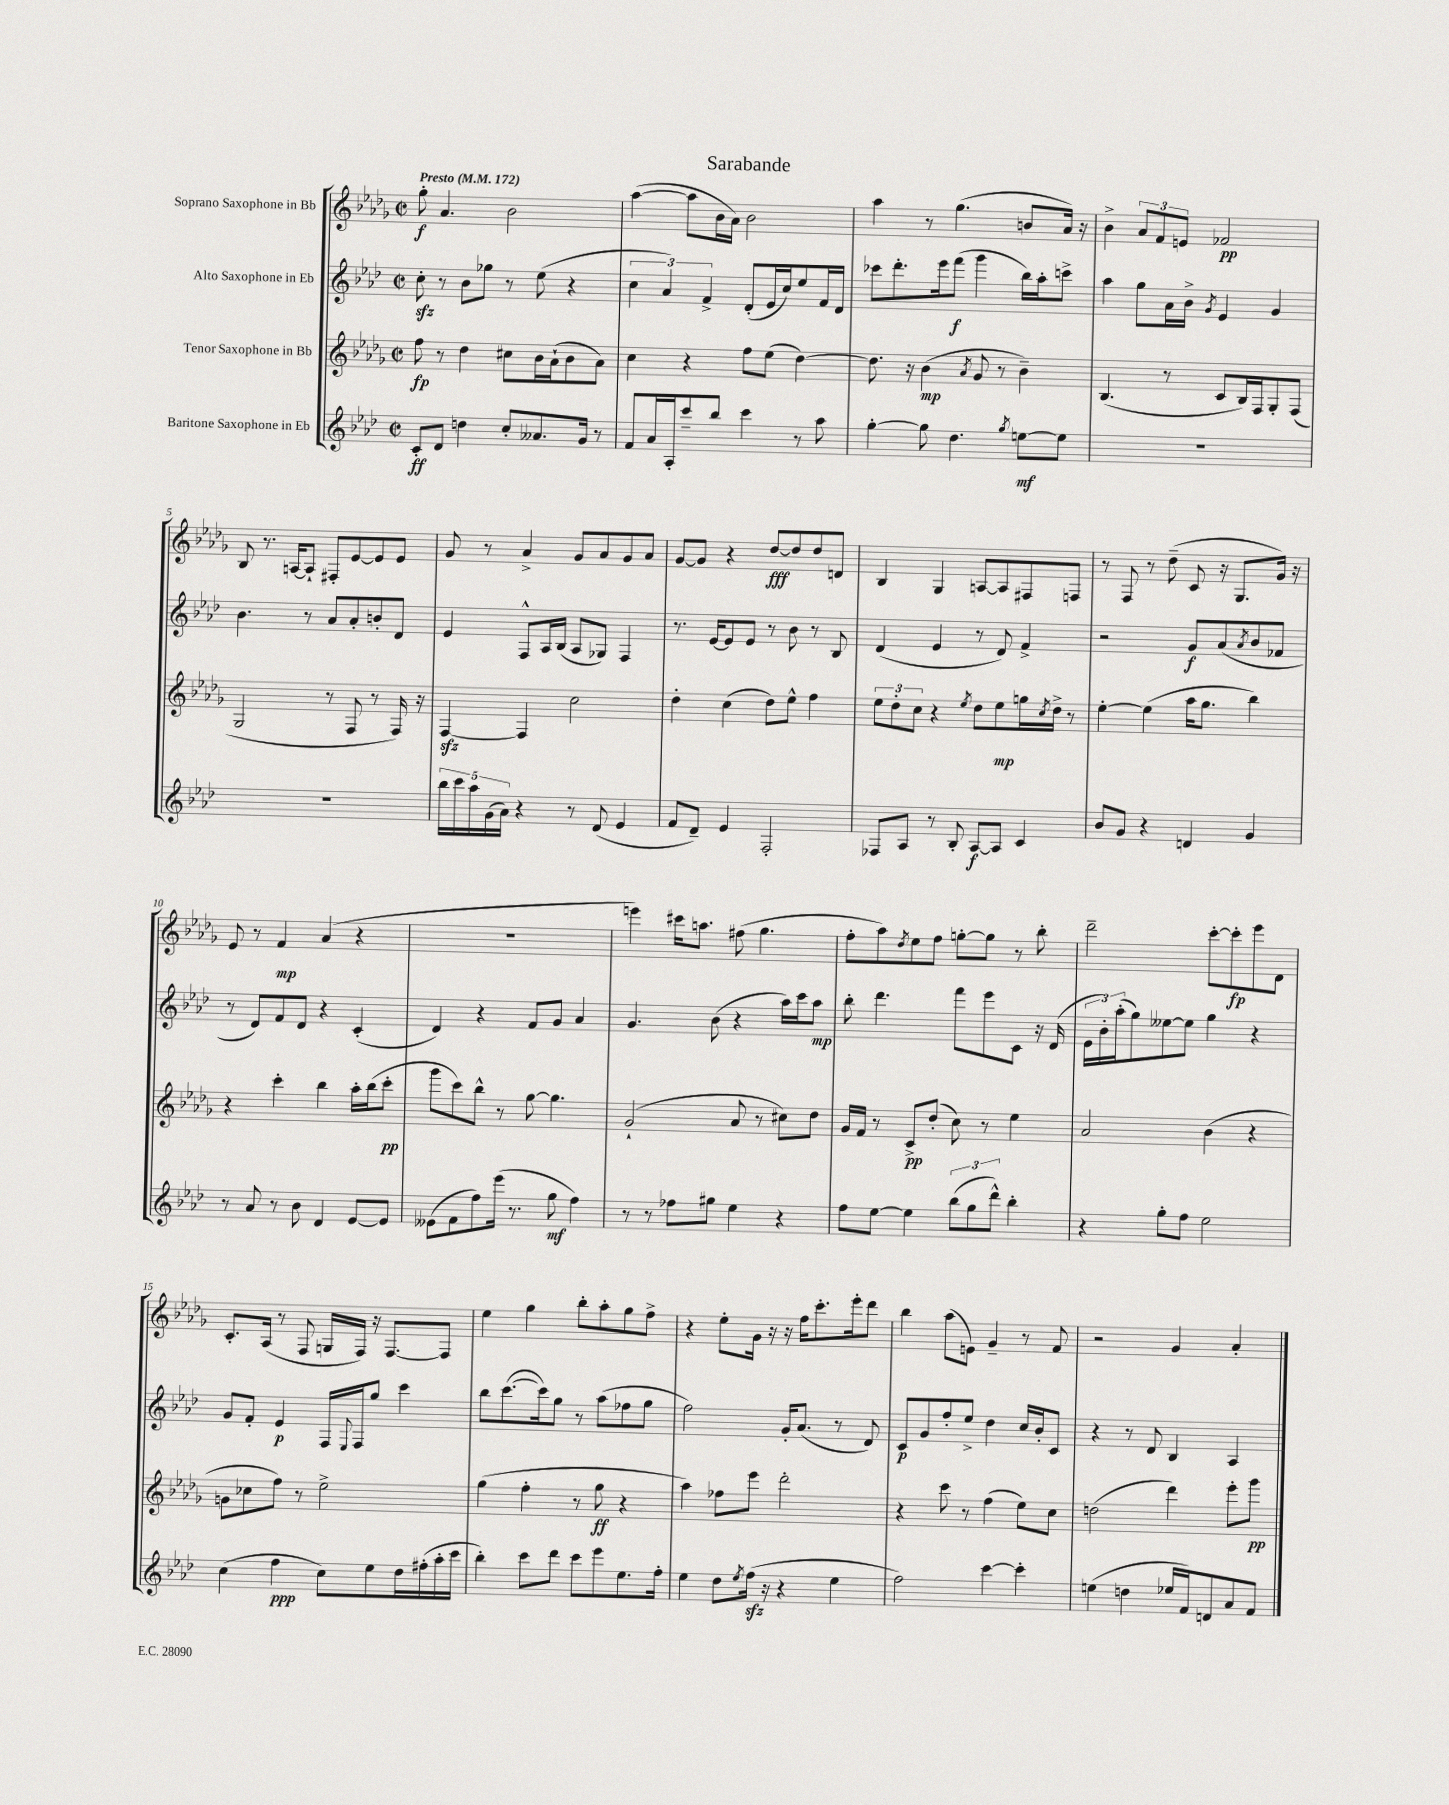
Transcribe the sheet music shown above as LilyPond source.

\header { title = "Sarabande" }
<<
\new StaffGroup <<
\new Staff = "s0" \with { instrumentName = "Soprano Saxophone in Bb" } {
    \clef treble \key des \major \defaultTimeSignature \time 2/2 \tempo "Presto" 4 = 172
    ges''8-.\f aes'4. bes'2 |
    aes''4~( aes''8 bes'16 aes'16) bes'2 |
    aes''4 r8 ges''4.( b'8 aes'16) r16 |
    bes'4-> \tuplet 3/2 { aes'8 f'8 e'8 } fes'2\pp |
    bes8 r8. a16~ a8-! fis8-. ees'8~ ees'8 ees'8 |
    ges'8 r8 aes'4-> ges'8 aes'8 ges'8 aes'8 |
    ges'8~ ges'8 r4 des''8~\fff des''8 des''8 d'8 |
    bes4 ges4 a8~ a8 fis8 f8 |
    r8 f8 r8 des''8--( c'8 r16 ges8. ges'16) r16 |
    ees'8 r8 f'4\mp aes'4( r4 |
    R1 |
    e'''4) cis'''16 a''8. fis''8( ges''4. |
    f''8-. aes''8) \acciaccatura { des''8 } ees''8 f''8 g''8~-. g''8 r8 bes''8-. |
    des'''2-- c'''8~-. c'''8-.\fp ees'''8 des'8 |
    c'8.-. aes16( r8 f8 g16 f16) r16 f8.~ f8 |
    ees''4 ges''4 bes''8-. aes''8-. ges''8 f''8-> |
    r4 ees''8-. ges'16 r16 r16 f''16 c'''8.-. ees'''16-. des'''8 |
    bes''4 aes''8( e'8) ges'4-- r8 f'8 |
    r2 ges'4 aes'4-. \bar "|." |
}
\new Staff = "s1" \with { instrumentName = "Alto Saxophone in Eb" } {
    \clef treble \key aes \major \defaultTimeSignature \time 2/2
    c''8-.\sfz r8 bes'8 ges''8 r8 ees''8( r4 |
    \tuplet 3/2 { c''4 aes'4) f'4-> } des'8-.( ees'16 c''16) ees''8 f'16 des'16 |
    ces'''8 des'''8.-. ees'''16 f'''8\f( g'''4 bes''16) aes''16-. c'''8-> |
    aes''4 g''8 aes'16 bes'16-> \acciaccatura { g'8 } ees'4 g'4 |
    bes'4. r8 aes'8 aes'8-. b'8-. des'8 |
    ees'4 f8-^ aes16 bes16( aes8 ges8) f4 |
    r8. ees'16~ ees'8 ees'8 r8 bes'8 r8 bes8 |
    des'4( ees'4 r8 des'8) f'4-> |
    r2 g'8\f aes'8( \acciaccatura { aes'8 } bes'8 fes'8 |
    r8 des'8) f'8 des'8 r4 c'4-.( |
    des'4) r4 f'8 g'8 aes'4 |
    g'4. bes'8( r4 aes''16) c'''16 aes''8\mp |
    bes''8-. des'''4. f'''8 ees'''8 c'8 r16 des'16( |
    \tuplet 3/2 { ees'16 bes'16-.) aes''16-.( } g''8) eeses''8~ eeses''8 g''4 r4 |
    g'8 f'8-. ees'4\p f16 \appoggiatura { ees8 } f16 g''8 c'''4 |
    bes''8 c'''8.~( c'''16) g''8 r8 aes''8( fes''8 g''8 |
    f''2) g'16-. aes'8.( r8 des'8) |
    c'8\p g'8 f''8-. ees''8-> des''4 c''16 bes'16-. c'8 |
    r4 r8 des'8 bes4 aes4 \bar "|." |
}
\new Staff = "s2" \with { instrumentName = "Tenor Saxophone in Bb" } {
    \clef treble \key des \major \defaultTimeSignature \time 2/2
    f''8\fp r8 des''4 cis''8 bes'16 aes'16-!( bes'8 aes'8) |
    c''4 r4 f''8 ees''8( des''4~) |
    des''8. r16 bes'4\mp( \acciaccatura { aes'8 } ges'8 r8 bes'4--) |
    bes4.( r8 c'8 bes16) f16 ges8-. f8( |
    ges2 r8 f8 r8 f16) r16 |
    f4~\sfz f4 c''2 |
    des''4-. c''4( des''8) ees''8-^ f''4 |
    \tuplet 3/2 { ees''8 des''8-. c''8 } r4 \acciaccatura { ees''8 } des''8 ees''8\mp g''16 \acciaccatura { c''8 } des''16-> r8 |
    ees''4~-. ees''4( aes''16 ges''8. bes''4) |
    r4 c'''4-. bes''4 aes''16-. bes''16( c'''8-.\pp |
    ges'''8 c'''8) bes''8-^ r8 ges''8~ ges''4. |
    ges'2-!( aes'8 r8 cis''8) des''8 |
    ges'16 f'16 r8 c'8->\pp des''8-.( c''8) r8 ees''4 |
    aes'2 bes'4( r4 |
    g'8 ces''8 f''8) r8 ees''2-> |
    ges''4( f''4-. r8 ges''8\ff r4 |
    aes''4) fes''8 ees'''8 des'''2-. |
    r4 c'''8 r8 f''4( ees''8) c''8 |
    d''2( des'''4) ees'''8-. ges'''8\pp \bar "|." |
}
\new Staff = "s3" \with { instrumentName = "Baritone Saxophone in Eb" } {
    \clef treble \key aes \major \defaultTimeSignature \time 2/2
    c'8-.\ff des'8 d''4 c''8-. aeses'8. g'16 r8 |
    f'8 aes'16 aes16-. c'''8-- bes''8 c'''4 r8 aes''8 |
    g''4~-. g''8 des''4. \acciaccatura { g''8 } e''8~\mf e''8 |
    R1 |
    R1 |
    \tuplet 5/4 { bes''16 c'''16 aes''16 g'16( aes'16) } r4 r8 des'8( ees'4 |
    f'8 des'8--) ees'4 f2-. |
    fes8 aes8 r8 bes8-. aes8~\f aes8 c'4 |
    bes'8 g'8 r4 d'4 g'4 |
    r8 aes'8 r8 bes'8 des'4 ees'8~ ees'8 |
    eeses'8( f'8 f''8) ees'''16( r8. g''8\mf f''4) |
    r8 r8 fes''8 gis''8 ees''4 r4 |
    f''8 ees''8~ ees''4 \tuplet 3/2 { bes''8( g''8 des'''8-^) } bes''4-. |
    r4 g''8-. f''8 ees''2 |
    c''4( f''4\ppp c''8) ees''8 des''16 fis''16-.( aes''16-. c'''16 |
    bes''4-.) c'''8 des'''8 c'''8 ees'''8 ees''8. f''16-. |
    ees''4 des''8 \acciaccatura { ees''8 } f''16\sfz( r16 r4 ees''4 |
    f''2) c'''4~ c'''4-. |
    e''4( d''4 ees''16 f'16) d'8 aes'8 f'8 \bar "|." |
}
>>
>>
